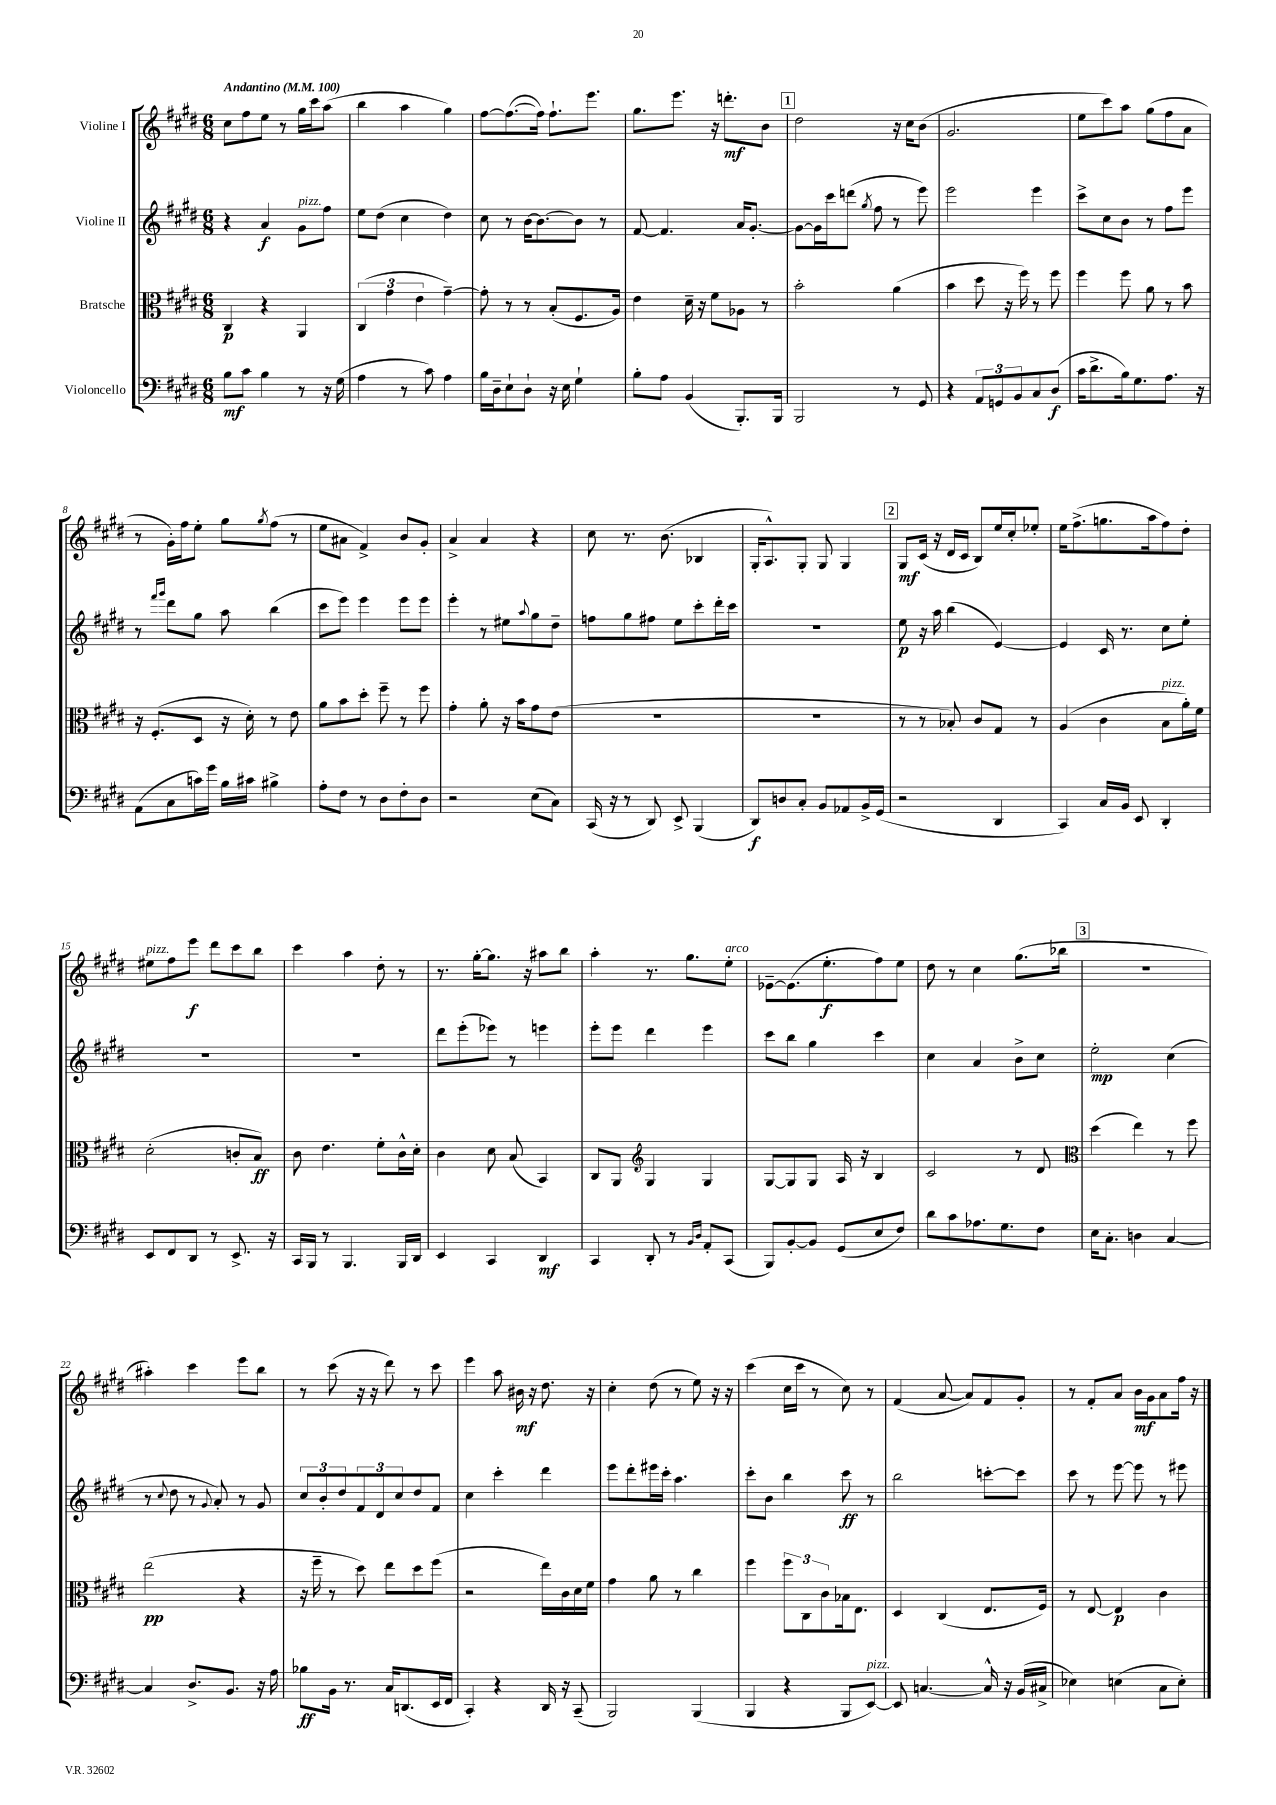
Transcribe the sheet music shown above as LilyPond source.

<<
\new StaffGroup <<
\new Staff = "s0" \with { instrumentName = "Violine I" } {
    \clef treble \key e \major \numericTimeSignature \time 6/8 \tempo "Andantino" 4 = 100
    cis''8 fis''8 e''8 r8 gis''16 cis'''16 a''8( |
    b''4 a''4 gis''4) |
    fis''8~ fis''8.~( fis''16) fis''8.-! e'''8. |
    gis''8. e'''8. r16 d'''8.-.\mf b'8 |
    \mark \markup { \box "1" } dis''2 r16 cis''16 b'8( |
    gis'2. |
    e''8 cis'''8) a''8 gis''8( fis''8 a'8 |
    r8 gis'16-.) fis''16 e''8-. gis''8 \acciaccatura { gis''8 } fis''8( r8 |
    e''8 ais'8 fis'4->) b'8 gis'8-. |
    a'4-> a'4 r4 |
    cis''8 r8. b'8.( bes4 |
    gis16-. a8.-^) gis8-. gis8 gis4 |
    \mark \markup { \box "2" } gis8\mf cis'16( r16 dis'16 cis'16 b8) e''16 cis''16-. ees''8-. |
    e''16 fis''8.->( g''8. a''16 fis''8) dis''8-. |
    eis''8^\markup { \italic "pizz." } fis''8 e'''8\f dis'''8 cis'''8 b''8 |
    cis'''4 a''4 dis''8-. r8 |
    r8. gis''16~-. gis''8. r16 ais''8 b''8 |
    a''4-. r8. gis''8. e''8-.^\markup { \italic "arco" } |
    ees'8~-- ees'8.( e''8.-.\f fis''8) e''8 |
    dis''8 r8 cis''4 gis''8.( bes''16 |
    \mark \markup { \box "3" } R2. |
    ais''4-.) cis'''4 e'''8 b''8 |
    r8 cis'''8( r16 r16 dis'''8) r8 cis'''8 |
    e'''4 a''8 bis'16\mf r16 dis''8. r16 |
    cis''4-. dis''8( r8 e''8) r16 r16 |
    cis'''4( cis''16 cis'''16 r8 cis''8) r8 |
    fis'4( a'8~ a'8) fis'8 gis'8-. |
    r8 fis'8-. a'8 b'16\mf gis'16 a'8 fis''16 r16 \bar "|." |
}
\new Staff = "s1" \with { instrumentName = "Violine II" } {
    \clef treble \key e \major \numericTimeSignature \time 6/8
    r4 a'4\f gis'8^\markup { \italic "pizz." } fis''8 |
    e''8 dis''8( cis''4 dis''4) |
    cis''8 r8 b'16~ b'8.~ b'8 r8 |
    fis'8~ fis'4. a'16 gis'8.~-. |
    \mark \markup { \box "1" } gis'8~ gis'16 cis'''16 d'''8( \acciaccatura { gis''8 } fis''8 r8 e'''8) |
    e'''2 e'''4 |
    cis'''8-> cis''8 b'8 r8 fis''8 e'''8 |
    r8 \grace { fis'''16 gis'''16 } dis'''8 gis''8 a''8 b''4( |
    cis'''8 e'''8) e'''4 e'''8 e'''8 |
    e'''4-. r8 eis''8 \appoggiatura { a''8 } gis''8 dis''8-- |
    f''8 gis''8 fis''8 e''8 cis'''8-. dis'''16-. cis'''16 |
    R2. |
    \mark \markup { \box "2" } e''8\p r16 a''16 b''4( e'4~) |
    e'4 cis'16 r8. cis''8 e''8-. |
    R2. |
    R2. |
    dis'''8 e'''8-.( ees'''8) r8 e'''4 |
    e'''8-. e'''8 dis'''4 e'''4 |
    cis'''8 b''8 gis''4 cis'''4 |
    cis''4 a'4 b'8-> cis''8 |
    \mark \markup { \box "3" } e''2-.\mp cis''4( |
    r8 \appoggiatura { cis''8 } dis''8 r8 \appoggiatura { gis'8 } a'8-.) r8 gis'8 |
    \tuplet 3/2 { cis''8 b'8-. dis''8 } \tuplet 3/2 { fis'8 dis'8 cis''8 } dis''8 fis'8 |
    cis''4 cis'''4-. dis'''4 |
    e'''8 dis'''8-. eis'''16 cis'''16-. a''4. |
    cis'''8-. b'8 b''4 cis'''8\ff r8 |
    b''2 c'''8~-. c'''8 |
    cis'''8 r8 e'''8~ e'''8 r8 eis'''8 \bar "|." |
}
\new Staff = "s2" \with { instrumentName = "Bratsche" } {
    \clef alto \key e \major \numericTimeSignature \time 6/8
    cis4\p r4 a,4 |
    \tuplet 3/2 { cis4( gis'4 e'4 } gis'4~--) |
    gis'8-. r8 r8 b8-.( fis8. a16) |
    e'4 dis'16-- r16 fis'8 aes8 r8 |
    \mark \markup { \box "1" } b'2-. a'4( |
    b'4 dis''8 r16 fis''16) r8 fis''8 |
    fis''4 fis''8 a'8 r8 b'8 |
    r16 fis8.-.( dis8 r16 dis'16-.) r8 e'8 |
    a'8 b'8 dis''8-. fis''8-- r8 fis''8 |
    gis'4-. a'8-. r16 b'16 gis'8 e'8( |
    r2. |
    r2. |
    \mark \markup { \box "2" } r8 r8 bes8-.) cis'8 gis8 r8 |
    a4( cis'4 b8^\markup { \italic "pizz." } a'16-.) fis'16 |
    dis'2-.( c'8-. b8\ff) |
    cis'8 e'4. fis'8-. cis'16-^ dis'16-. |
    cis'4 dis'8 b8( b,4) |
    cis8 a,8 \clef treble gis4 gis4 |
    gis8~ gis8 gis8 a16 r16 b4 |
    cis'2 r8 dis'8 |
    \mark \markup { \box "3" } \clef alto dis''4( e''4) r8 fis''8 |
    e''2\pp( r4 |
    r16 fis''16-- r8 dis''8) e''8 dis''8 fis''8( |
    r2 e''16) cis'16 dis'16 fis'16 |
    gis'4 a'8 r8 cis''4 |
    fis''4 \tuplet 3/2 { fis''8 cis8 cis'8 } bes16 e8. |
    dis4 cis4( e8. fis16) |
    r8 e8~ e4\p cis'4 \bar "|." |
}
\new Staff = "s3" \with { instrumentName = "Violoncello" } {
    \clef bass \key e \major \numericTimeSignature \time 6/8
    b8\mf cis'8 b4 r8 r16 gis16( |
    a4 r8 cis'8) a4 |
    b16 dis16-- e8-! dis8-! r16 e16 gis4-! |
    b8-. a8 b,4( b,,8.-.) b,,16 |
    \mark \markup { \box "1" } b,,2 r8 gis,8 |
    r4 \tuplet 3/2 { a,8 g,8 b,8 } cis8 dis8\f( |
    cis'16 dis'8.-> b16) gis8. a8. r16 |
    a,8( cis8 c'16) gis'16 b16 cis'16 bis4-> |
    a8-. fis8 r8 dis8 fis8-. dis8 |
    r2 e8( cis8) |
    cis,16( r16 r8 dis,8) e,8-> b,,4( |
    dis,8\f) d8 cis8-. b,8 aes,8 b,16-> gis,16( |
    \mark \markup { \box "2" } r2 dis,4 |
    cis,4) cis16 b,16 e,8 dis,4-. |
    e,8 fis,8 dis,8 r8 e,8.-> r16 |
    cis,16 b,,16 r8 b,,4. b,,16 dis,16 |
    e,4 cis,4 dis,4\mf |
    cis,4 dis,8-. r8 \grace { b,16 dis16 } a,8-. cis,8( |
    b,,8) b,8~-. b,8 gis,8( e8 fis8) |
    dis'8 cis'8 aes8. gis8. fis8 |
    \mark \markup { \box "3" } e16 cis8.-. d4 cis4~ |
    cis4 dis8.-> b,8. r16 a16 |
    bes8\ff b,16 r8. cis16 d,8.( e,16 fis,16 |
    cis,4-.) r4 dis,16 r16 cis,8--( |
    b,,2) b,,4( |
    b,,4 r4 b,,8 e,8~^\markup { \italic "pizz." }) |
    e,8 c4.~ c16-^ r16 b,16( cis16-> |
    ees4) e4( cis8 e8-.) \bar "|." |
}
>>
>>
